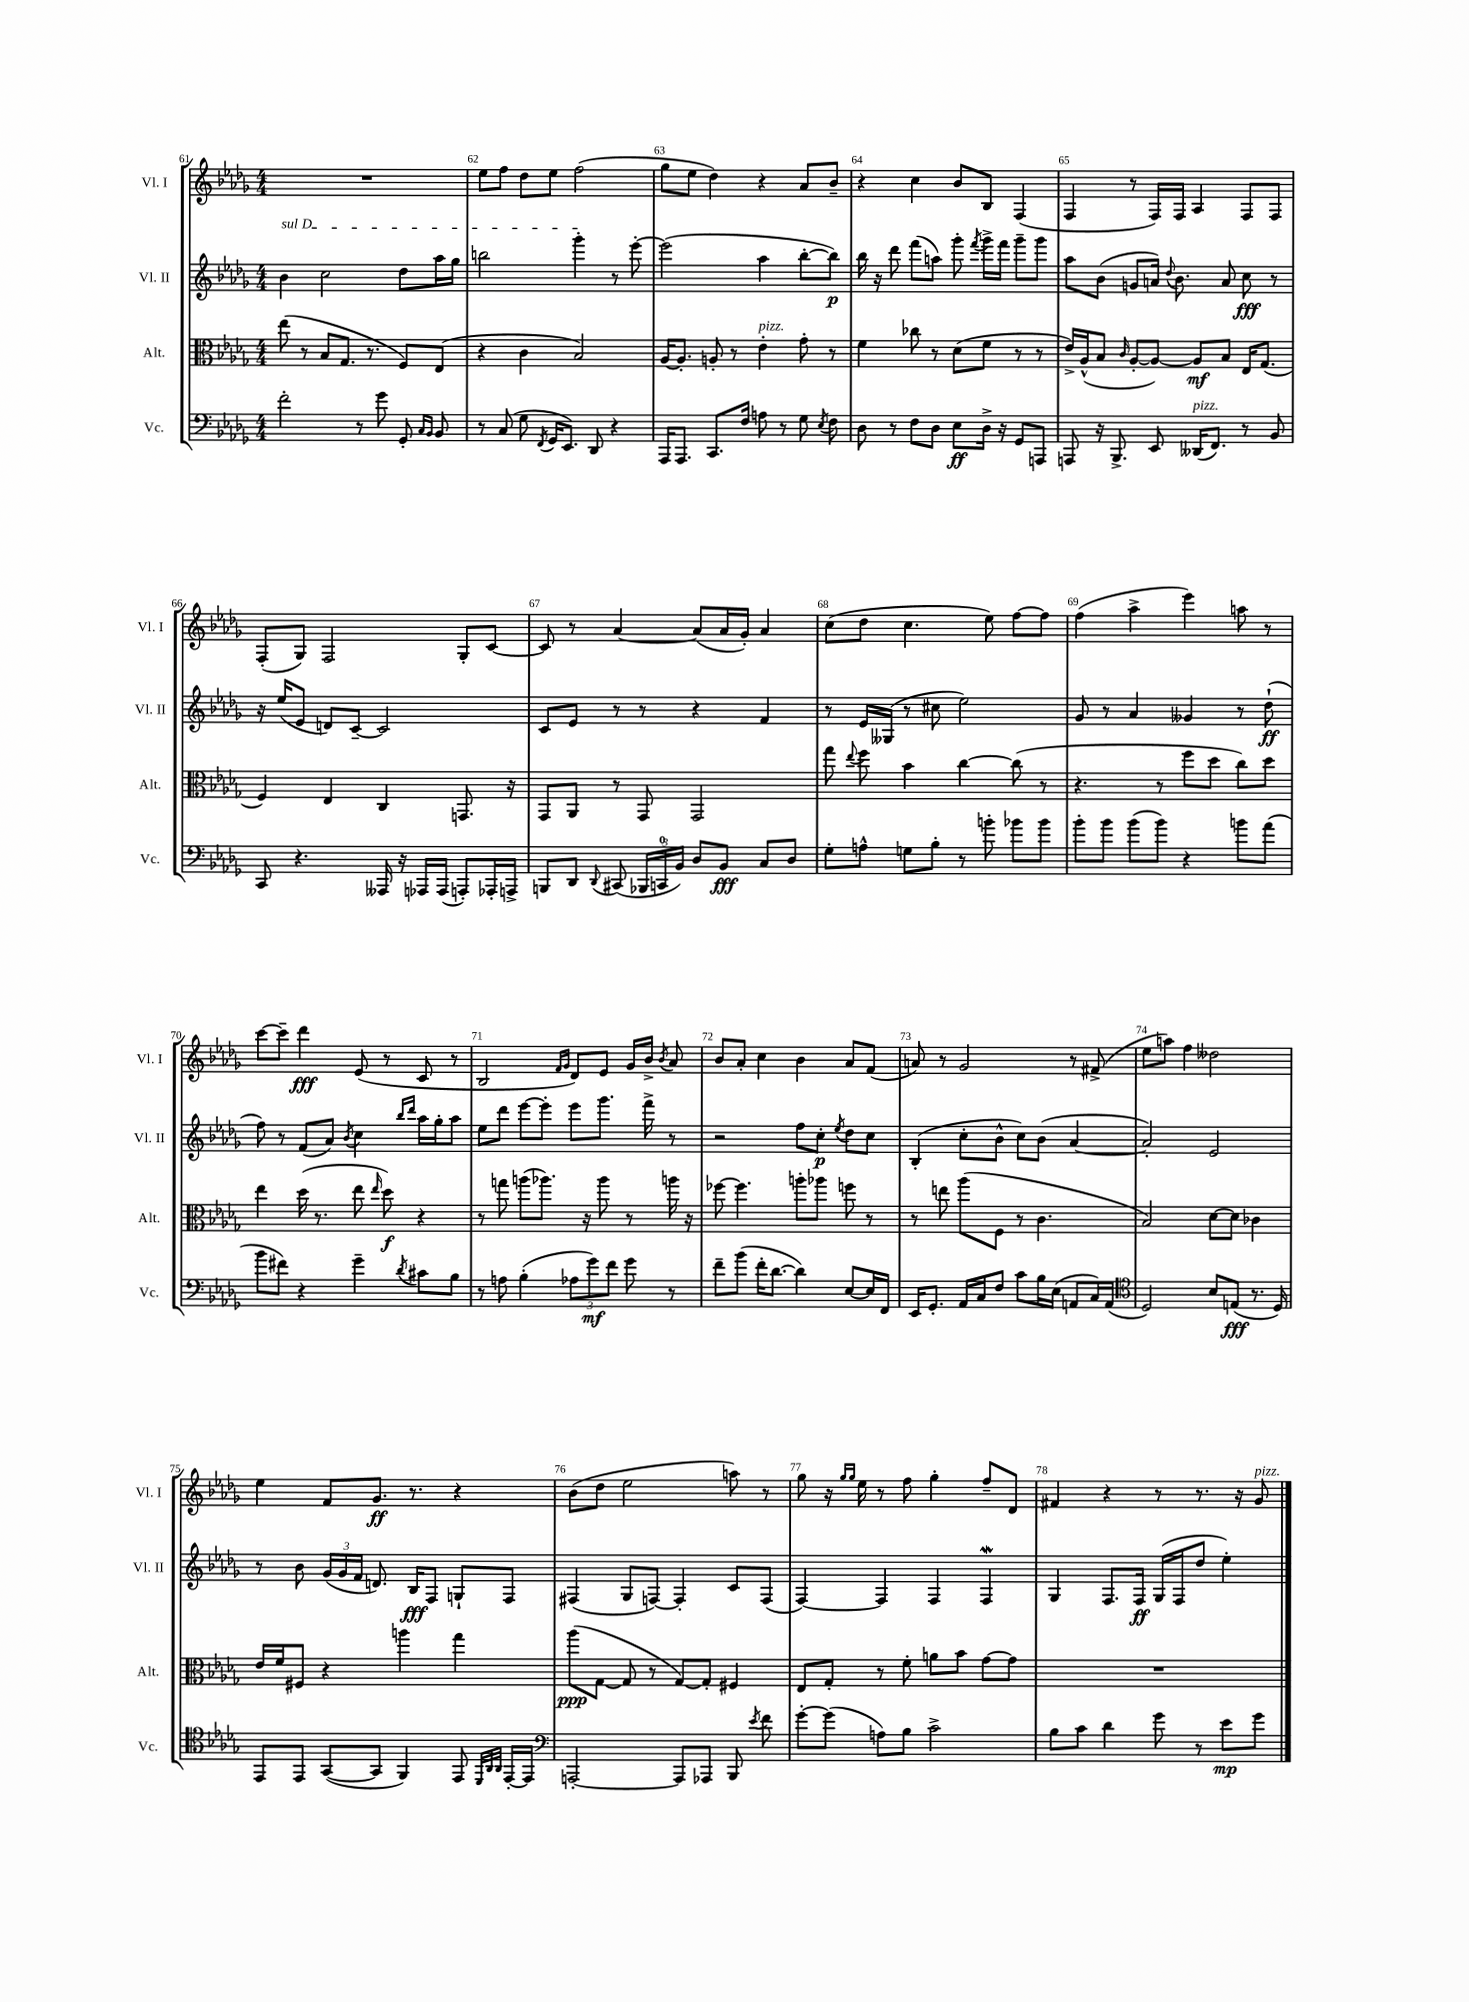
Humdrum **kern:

**kern	**kern	**kern	**kern
*staff4	*staff3	*staff2	*staff1
*clefF4	*clefC3	*clefG2	*clefG2
*k[b-e-a-d-g-]	*k[b-e-a-d-g-]	*k[b-e-a-d-g-]	*k[b-e-a-d-g-]
*M4/4	*M4/4	*M4/4	*M4/4
2f'	(8ee-	4b-	1r
.	8r	.	.
.	8B-	2cc	.
.	8.G-	.	.
8r	.	.	.
.	8.r	.	.
8g-	.	.	.
8GG-'	8F)	8dd-	.
16qqC	.	.	.
16qqBB-	.	.	.
8BB-	(8E-	16aa-	.
.	.	16gg-	.
=	=	=	=
8r	4r	2bb	8ee-
(8C	.	.	8ff
8G-	4c	.	8dd-
8qFF	.	.	.
16GG-	.	.	8ee-
8.EE-)	.	.	.
.	2B-)	4ggg-'	(2ff
8DD-	.	.	.
4r	.	8r	.
.	.	[8eee-'	.
=	=	=	=
16AAA-	[16A-	(2eee-]	8gg-
8.AAA-	8.A-']	.	.
.	.	.	8ee-
8.CC	8A'	.	4dd-)
.	8r	.	.
16F	.	.	.
8A	4e-'	4aa-	4r
8r	.	.	.
8G-	8g-'	[8bb-'	8a-
8qE-	.	.	.
8F	8r	8bb-])	8b-~
=	=	=	=
8D-	4f	16bb-	4r
.	.	16r	.
8r	.	8ddd-	.
8F	8cc-	(8fff	4cc
8D-	8r	8aa)	.
8E-	(8d-	8ggg-'	8b-
.	.	8qfff	.
16D-^	8f	16ggg-^	8B-
16r	.	16fff	.
8GG-	8r	8ggg-~	(4F
8AAA	8r	8ggg-	.
=	=	=	=
8AAA	16e-^)	8aa-	4F
.	(16A-^^	.	.
16r	8B-	(8b-	.
8.BBB-^	.	.	.
.	16qqc	.	.
.	[8A-'	8g	8r
8EE-	8A-_)	16a)	16F)
.	.	8qqdd-	.
.	.	8.b-	16F
(16DD--	8A-]	.	4A-
8.FF)	.	.	.
.	8B-	8a	.
8r	16E-	8cc	8F
.	(8.G-	.	.
8BB-	.	8r	8F
=	=	=	=
8CC	4F)	16r	(8F'
.	.	(16ee-	.
4.r	.	8e-	8G-)
.	4E-	8d)	2F
.	.	[8c~	.
16AAA--	4C	2c]	.
16r	.	.	.
16AAA-	.	.	.
(16AAA-	.	.	.
8AAA')	8.GG	.	8G-'
16AAA-'	.	.	[8c
16AAA^	16r	.	.
=	=	=	=
8BBB	8GG-	8c	8c]
8DD-	8AA-	8e-	8r
8qqDD-	.	.	.
(8CC#	8r	8r	[4a-
24BBB-	8GG-	8r	.
24CC	.	.	.
24BB-)	.	.	.
8D-	2GG-	4r	(8a-]
8BB-	.	.	16a-
.	.	.	16g-')
8C	.	4f	4a-
8D-	.	.	.
=	=	=	=
8G-'	8gg-	8r	(8cc
.	8qqee-	.	.
8A^^	8ff	16e-	8dd-
.	.	(16G--	.
8G	4b-	8r	4.cc
8B-'	.	8cc#	.
8r	[4cc	2ee-)	.
8b'	.	.	8ee-)
8b-	(8cc]	.	[8ff
8b-	8r	.	8ff]
=	=	=	=
8b-'	4.r	8g-	(4ff
8b-	.	8r	.
(8b-	.	4a-	4aa-^
8b-)	8r	.	.
4r	8ff	4g--	4eee-)
.	8dd-	.	.
8b	8cc)	8r	8aa
(8a-	8dd-	(8dd-`	8r
=	=	=	=
8b-	4ee-	8ff)	[8ccc
8f#)	.	8r	8ccc~]
4r	(16dd-	(8f	4ddd-
.	8.r	.	.
.	.	8a-)	.
.	.	8qb-	.
4g-~	8ee-	4cc	(8e-
.	16qqee-	.	.
.	8dd-)	.	8r
.	.	16qqbb-	.
8qd-	.	16qqddd-	.
8c#	4r	16aa-	8c
.	.	16gg-'	.
8B-	.	8aa-	8r
=	=	=	=
8r	8r	8ee-	2B-
8A	8gg	8ddd-	.
(4B-'	(8aa	[8eee-	.
.	8.aa-)	8eee-']	.
.	.	.	16qqf
.	.	.	16qqg-
12A-	.	8eee-	8d-)
.	16r	.	.
12g-)	.	.	.
.	8aa-	8.ggg-	8e-
12f	.	.	.
8g-	8r	.	16g-
.	.	16fff^	16b-^
.	.	.	8qb-
8r	16aa	8r	8a-
.	16r	.	.
=	=	=	=
8f~	[8ff-	2r	8b-
(8b-	4.ff-]	.	8a-'
16f'	.	.	4cc
[8.d-	.	.	.
4d-])	8aa'	8ff	4b-
.	8aa-	8cc'	.
.	.	8qee-	.
[8E-	8ff	8dd-	8a-
16E-]	8r	8cc	(8f
16FF	.	.	.
=	=	=	=
16EE-	8r	(4B-'	8a)
8.GG-'	.	.	.
.	8ee	.	8r
16AA-	(8aa-	8cc'	2g-
16C	.	.	.
8F	8F	8b-^^	.
8c	8r	8cc)	.
16B-	4.c	(8b-	.
(16E-	.	.	.
8AA	.	[4a-	8r
16C)	.	.	(8f#^
(16AA	.	.	.
=	=	=	=
*clefC4	*	*	*
2D-)	2B-)	2a-'])	8ee-
.	.	.	8aa)
.	.	.	4ff
8B-	[8d-	2e-	2dd--
(8E	8d-]	.	.
8.r	4c-	.	.
16D-)	.	.	.
=	=	=	=
8EE-	16e-	8r	4ee-
.	16f	.	.
8EE-	8F#	8b-	.
([8GG-	4r	(24g-	8f
.	.	24g-	.
.	.	24f	.
8GG-]	.	8.d)	8.g-
4FF)	4aa	.	.
.	.	16B-	8.r
.	.	8F	.
8EE-	4gg-	8G`	4r
32qqDD-	.	.	.
32qqAA-	.	.	.
32qqAA-	.	.	.
[16EE-'	.	8F	.
16EE-]	.	.	.
=	=	=	=
*clefF4	*	*	*
[2AAA'	(8aa-	(4F#	(8b-
.	[8G-	.	8dd-
.	8G-]	8G-	2ee-
.	8r	[8F)	.
8AAA]	[8G-)	4F']	.
8AAA-	8G-']	.	.
8BBB-	4F#	8c	8aa)
8qe-	.	.	.
8f	.	(8F	8r
=	=	=	=
[8g-'	8E-	[4F)	8gg-
(8g-]	8G-'	.	16r
.	.	.	16qqgg-
.	.	.	16qqgg-
.	.	.	16ee-
8A)	8r	4F]	8r
8B-	8f'	.	8ff
2c^	8a	4F	4gg-'
.	8b-	.	.
.	[8g-	4F	8ff~
.	8g-]	.	8d-
=	=	=	=
8B-	1r	4G-	4f#
8c	.	.	.
4d-	.	8.F	4r
.	.	16F	.
8g-	.	(16G-	8r
.	.	16F	.
8r	.	8dd-	8.r
8e-	.	4ee-')	.
.	.	.	16r
8g-	.	.	8g-
==	==	==	==
*-	*-	*-	*-
